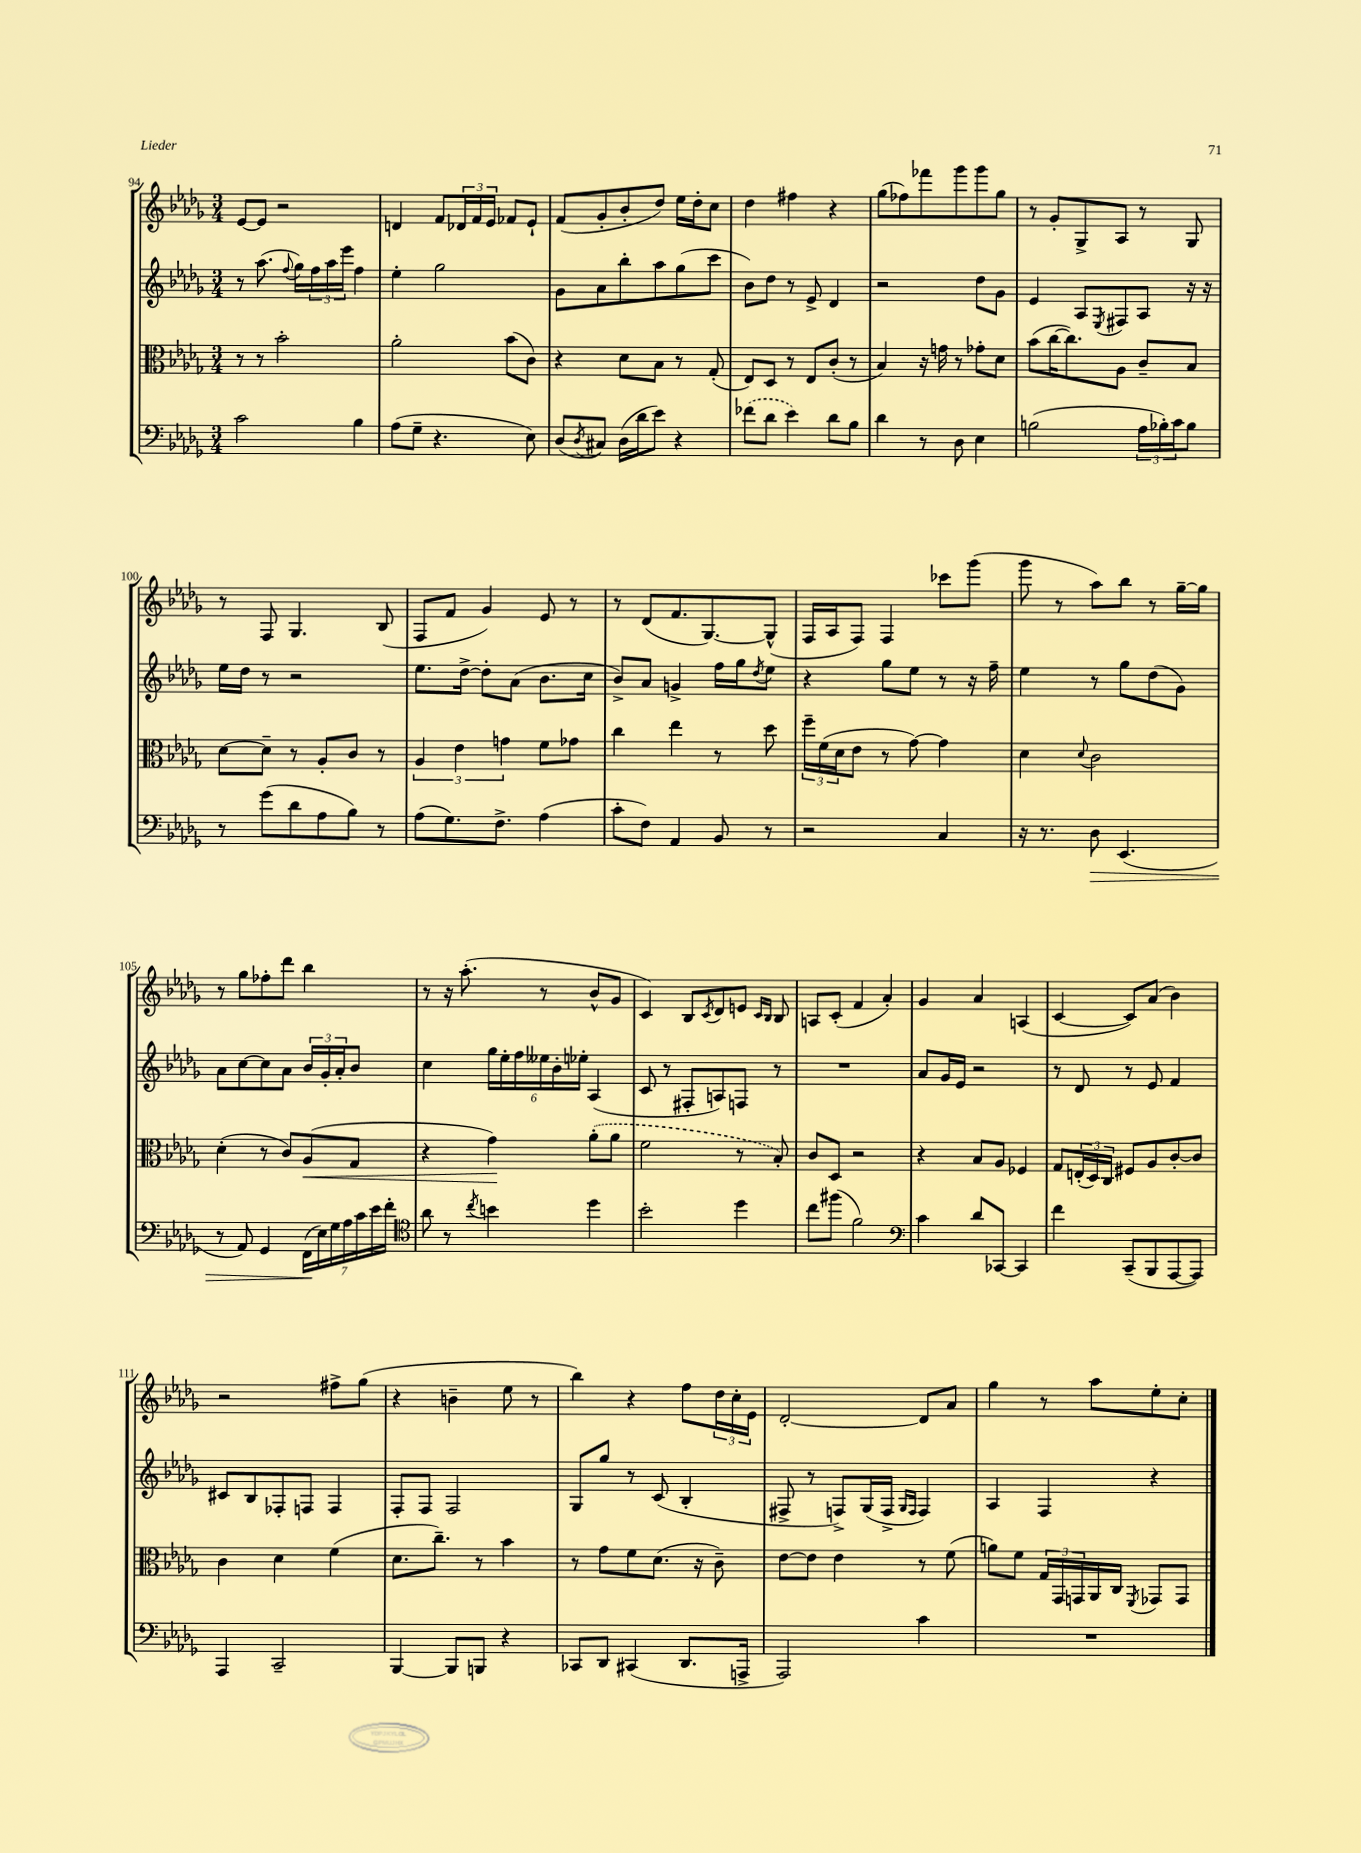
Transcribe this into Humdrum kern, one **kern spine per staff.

**kern	**dynam	**kern	**dynam	**kern	**kern
*part4	*part4	*part3	*part3	*part2	*part1
*staff4	*staff4	*staff3	*staff3	*staff2	*staff1
*clefF4	*	*clefC3	*	*clefG2	*clefG2
*k[b-e-a-d-g-]	*	*k[b-e-a-d-g-]	*	*k[b-e-a-d-g-]	*k[b-e-a-d-g-]
*M3/4	*	*M3/4	*	*M3/4	*M3/4
=94	=94	=94	=94	=94	=94
2c\	.	8r	.	8r	[8e-/L
.	.	8r	.	(8.aa-\	8e-/J]
.	.	2b-'\	.	.	2r
.	.	.	.	8qqff/	.
.	.	.	.	16gg-\LL)	.
.	.	.	.	24ff\	.
.	.	.	.	24aa-\	.
.	.	.	.	24eee-\JJ	.
4B-\	.	.	.	4ff\	.
=95	=95	=95	=95	=95	=95
(8A-\L	.	2a-'\	.	4ee-'\	4dn/
8G-~\J	.	.	.	.	.
4.r	.	.	.	2gg-\	8f/L
.	.	.	.	.	24d-X/L
.	.	.	.	.	24f/
.	.	.	.	.	24e-/JJ
.	.	(8b-\L	.	.	8f-X/L
8E-\)	.	8c\J)	.	.	8e-`/J
=96	=96	=96	=96	=96	=96
(8D-/L	.	4r	.	8g-\L	(8f/L
8qD-/	.	.	.	.	.
8C#X/J)	.	.	.	8a-\	8g-'/
(16D-\LL	.	8d-\L	.	8bb-'\	8b-'/
16d-\J	.	.	.	.	.
8e-\J)	.	8B-\J	.	8aa-\	8dd-/J)
4r	.	8r	.	(8gg-\	16ee-\LL
.	.	.	.	.	16dd-'\J
.	.	(8G-'/	.	8ccc\J	8cc\J
=97	=97	=97	=97	=97	=97
(8f-X\L	.	8E-/L)	.	8b-\L)	4dd-\
8d-\J	.	8D-/J	.	8dd-\J	.
4e-\)	.	8r	.	8r	4ff#X\
.	.	8E-/L	.	8e-^/	.
8d-\L	.	(8c'/J	.	4d-/	4r
8B-\J	.	8r	.	.	.
=98	=98	=98	=98	=98	=98
4d-\	.	4B-/)	.	2r	(8gg-\L
.	.	.	.	.	8ff-X\)
8r	.	16r	.	.	8fff-X\
.	.	16gn\	.	.	.
8D-\	.	8r	.	.	8ggg-\
4E-\	.	8g-X'\L	.	8dd-\L	8ggg-\
.	.	8d-\J	.	8g-\J	8gg-\J
=99	=99	=99	=99	=99	=99
(2Bn\	.	(8b-\L	.	4e-/	8r
.	.	[16cc\K	.	.	8g-'/L
.	.	8.cc\])	.	.	.
.	.	.	.	8A-/L	8G-^/
.	.	.	.	8qE-/	.
.	.	8A-\J	.	8F#X/	8A-/J
24A-\LL	.	8c~/L	.	8A-/J	8r
24B-X'\)	.	.	.	.	.
24c\J	.	.	.	.	.
8B-\J	.	8B-/J	.	16r	8G-/
.	.	.	.	16r	.
!!LO:LB:g=z
=100	=100	=100	=100	=100	=100
8r	.	[8d-\L	.	16ee-\LL	8r
.	.	.	.	16dd-\JJ	.
(8g-\L	.	8d-~\J]	.	8r	8F/
8d-\	.	8r	.	2r	4.G-/
8A-\	.	8A-'/L	.	.	.
8B-\J)	.	8c/J	.	.	.
8r	.	8r	.	.	(8B-/
=101	=101	=101	=101	=101	=101
(8A-\L	.	6A-/	.	8.ee-\L	8F/L
8.G-\)	.	.	.	.	8f/J
.	.	6e-\	.	.	.
.	.	.	.	[16dd-^\Jk	.
.	.	.	.	8dd-'\L]	4g-/)
8.F^\J	.	.	.	.	.
.	.	6gn\	.	.	.
.	.	.	.	(8a-\J	.
(4A-\	.	8f\L	.	8.b-\L	8e-/
.	.	8g-X\J	.	.	8r
.	.	.	.	16cc\Jk	.
=102	=102	=102	=102	=102	=102
8c'\L	.	4cc\	.	8b-^/L)	8r
8F\J)	.	.	.	8a-/J	(8d-/L
4AA-/	.	4ee-\	.	4gn^/	8.f/
.	.	.	.	.	[8.G-/)
8BB-/	.	8r	.	16ff\LL	.
.	.	.	.	16gg-\J	.
.	.	.	.	8qdd-/	.
8r	.	8dd-\	.	8ee-\J	(8G-^^/J]
=103	=103	=103	=103	=103	=103
2r	.	24ff~\LL	.	4r	16F/LL
.	.	(24f\	.	.	.
.	.	.	.	.	16A-/J
.	.	24d-\J	.	.	.
.	.	8e-\J	.	.	8F/J)
.	.	8r	.	8gg-\L	4F/
.	.	[8g-\)	.	8ee-\J	.
4C/	.	4g-\]	.	8r	8ccc-X\L
.	.	.	.	16r	(8ggg-\J
.	.	.	.	16ff~\	.
=104	=104	=104	=104	=104	=104
16r	.	4d-\	.	4ee-\	8ggg-\
8.r	.	.	.	.	.
.	.	.	.	.	8r
.	.	8qqd-/	.	.	.
!	!LO:HP:b	!	!	!	!
8D-\	>	2c\	.	8r	8aa-\L)
(4.EE-/	.	.	.	8gg-\L	8bb-\J
.	.	.	.	(8dd-\	8r
.	.	.	.	8g-\J)	[16gg-~\LL
.	.	.	.	.	16gg-\JJ]
!!LO:LB:g=z
=105	=105	=105	=105	=105	=105
8r	.	(4d-'\	.	8a-\L	8r
8AA-/)	.	.	.	[8cc\	8gg-\L
4GG-/	.	8r	.	8cc\]	8ff-X'\
.	.	8c/L)	.	8a-\J	8ddd-\J
!	!	!	!LO:HP:b	!	!
(28FF\LL	.	(8A-/	<	24b-/LL	4bb-\
28E-\)	]	.	.	.	.
.	.	.	.	24g-'/	.
28G-\	.	.	.	.	.
.	.	.	.	24a-'/J	.
28A-\	.	.	.	.	.
.	.	8G-/J	.	8b-/J	.
28c\	.	.	.	.	.
28e-\	.	.	.	.	.
28f'\JJ	.	.	.	.	.
=106	=106	=106	=106	=106	=106
*clefC4	*	*	*	*	*
8a-\	.	4r	.	4cc\	8r
8r	.	.	.	.	16r
.	.	.	.	.	(8.aa-'\
8qcc/	.	.	.	.	.
4bn\	.	4g-\)	.	24gg-\LL	.
.	.	.	.	24ee-'\	.
.	.	.	.	24ff\	.
.	.	.	.	24ee--X\	8r
.	.	.	.	24b-'\	.
.	.	.	.	24ee-X'\JJ	.
4dd-\	.	(8a-'\L	[	(4A-/	8b-^^/L
.	.	8a-\J	.	.	8g-/J
=107	=107	=107	=107	=107	=107
2b-'\	.	2f\	.	8c/	4c/)
.	.	.	.	8r	.
.	.	.	.	8F#X'/L	8B-/L
.	.	.	.	.	8qc/
.	.	.	.	8An/)	8d-/
4dd-\	.	8r	.	8Fn/J	8en/J
.	.	.	.	.	16qqc/LL
.	.	.	.	.	16qqB-/JJ
.	.	8B-'/)	.	8r	8B-/
=108	=108	=108	=108	=108	=108
8cc\L	.	8c/L	.	2.r	8An/L
(8ff#X\J	.	8D-/J	.	.	(8c'/J
2f\)	.	2r	.	.	4f/
.	.	.	.	.	4a-'/)
=109	=109	=109	=109	=109	=109
*clefF4	*	*	*	*	*
4c\	.	4r	.	8a-/L	4g-/
.	.	.	.	16g-/L	.
.	.	.	.	16e-/JJ	.
8d-/L	.	8B-/L	.	2r	4a-/
[8CC-X/J	.	8A-/J	.	.	.
4CC-/]	.	4F-X/	.	.	(4An/
=110	=110	=110	=110	=110	=110
4f\	.	8G-/L	.	8r	[4c/
.	.	(24En'/L	.	8d-/	.
.	.	24D-/)	.	.	.
.	.	24C/JJ	.	.	.
(8CC~/L	.	8F#X/L	.	8r	8c/L])
8BBB-/	.	8A-/	.	8e-/	(8a-/J
[8AAA-/	.	[8c'/	.	4f/	4b-\)
8AAA-/J])	.	8c/J]	.	.	.
!!LO:LB:g=z
=111	=111	=111	=111	=111	=111
4AAA-/	.	4c\	.	8c#X/L	2r
.	.	.	.	8B-/	.
2CC~/	.	4d-\	.	8F-X'/	.
.	.	.	.	8Fn/J	.
.	.	(4f\	.	4F/	8ff#X^\L
.	.	.	.	.	(8gg-\J
=112	=112	=112	=112	=112	=112
[4BBB-/	.	8.d-\L	.	8F'/L	4r
.	.	.	.	8F/J	.
.	.	8.cc~\J)	.	.	.
8BBB-/L]	.	.	.	2F/	4bn~\
8BBBn/J	.	8r	.	.	.
4r	.	4b-\	.	.	8ee-\
.	.	.	.	.	8r
=113	=113	=113	=113	=113	=113
8CC-X/L	.	8r	.	8G-/L	4bb-\)
8DD-/J	.	8g-\L	.	8gg-/J	.
(4CC#X/	.	8f\	.	8r	4r
.	.	(8.d-\J	.	(8c/	.
8.DD-/L	.	.	.	4B-'/	8ff\L
.	.	16r	.	.	.
.	.	8c~\)	.	.	24dd-\L
.	.	.	.	.	24cc'\
16AAAn^/Jk	.	.	.	.	.
.	.	.	.	.	24e-\JJ
=114	=114	=114	=114	=114	=114
2AAA-/)	.	[8e-\L	.	8F#X^/	[2d-'/
.	.	8e-\J]	.	8r	.
.	.	4e-\	.	8Fn^/L)	.
.	.	.	.	(16G-/L	.
.	.	.	.	16F^/JJ	.
.	.	.	.	16qqG-/LL	.
.	.	.	.	16qqF/JJ	.
4c\	.	8r	.	4F/)	8d-/L]
.	.	(8f\	.	.	8a-/J
=115	=115	=115	=115	=115	=115
2.r	.	8an\L)	.	4A-/	4gg-\
.	.	8f\J	.	.	.
.	.	24G-/LL	.	4F/	8r
.	.	24GG-/	.	.	.
.	.	24GGn/	.	.	.
.	.	16AA-/	.	.	8aa-\L
.	.	16C/JJ	.	.	.
.	.	8qFF/	.	.	.
.	.	8GG-X/L	.	4r	8ee-'\
.	.	8GG-/J	.	.	8cc'\J
==	==	==	==	==	==
*-	*-	*-	*-	*-	*-
